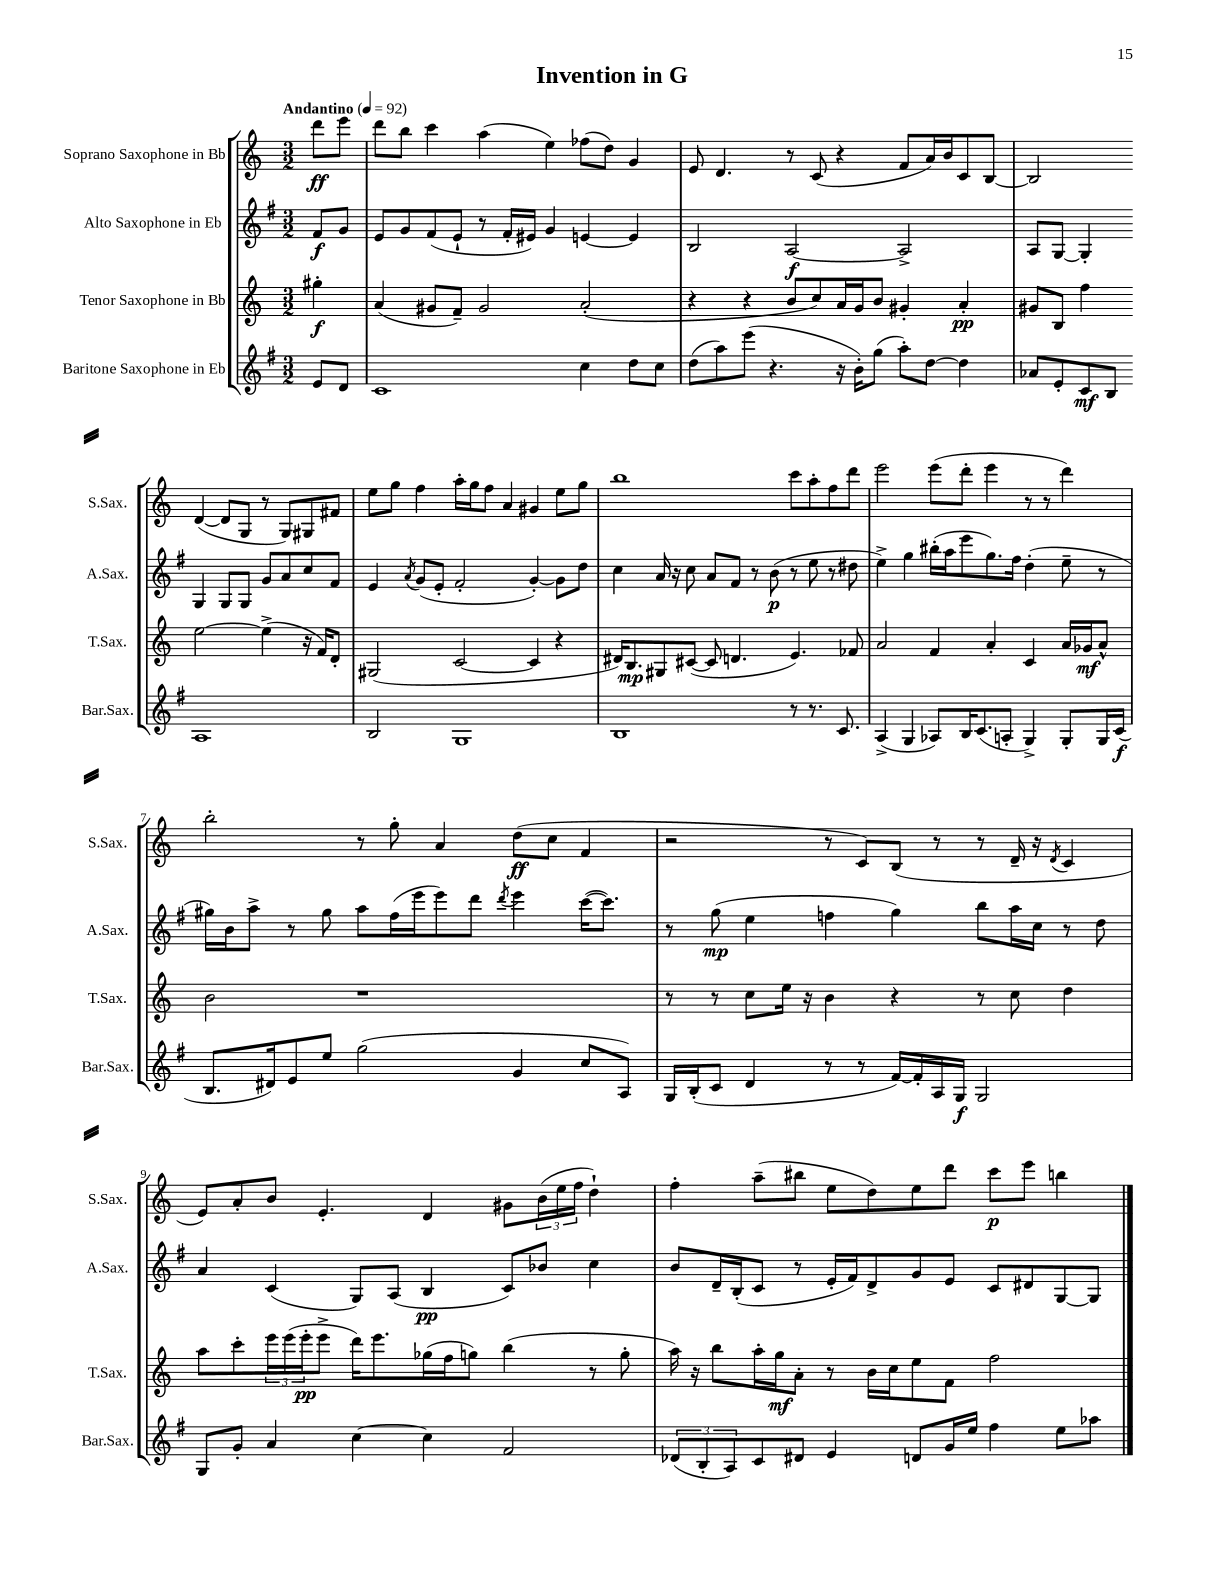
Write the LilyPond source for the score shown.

\header { title = "Invention in G" }
<<
\new StaffGroup <<
\new Staff = "s0" \with { instrumentName = "Soprano Saxophone in Bb" shortInstrumentName = "S.Sax." } {
    \clef treble \key c \major \numericTimeSignature \time 3/2 \partial 4 \tempo "Andantino" 4 = 92
    d'''8\ff e'''8 |
    d'''8 b''8 c'''4 a''4( e''4) fes''8( d''8) g'4 |
    e'8 d'4. r8 c'8( r4 f'8 a'16) b'16 c'8 b8~ |
    b2 d'4~( d'8 g8 r8 g8) gis8 fis'8 |
    e''8 g''8 f''4 a''16-. g''16 f''8 a'4 gis'4 e''8 g''8 |
    b''1 c'''8 a''8-. f''8 d'''8 |
    e'''2 e'''8( d'''8-. e'''4 r8 r8 d'''4) |
    b''2-. r8 g''8-. a'4 d''8\ff( c''8 f'4 |
    r2 r8 c'8) b8( r8 r8 d'16-- r16 \acciaccatura { d'8 } c'4 |
    e'8) a'8-. b'8 e'4.-. d'4 gis'8 \tuplet 3/2 { b'16( e''16 f''16 } d''4-!) |
    f''4-. a''8--( bis''8 e''8 d''8) e''8 d'''8 c'''8\p e'''8 b''4 \bar "|." |
}
\new Staff = "s1" \with { instrumentName = "Alto Saxophone in Eb" shortInstrumentName = "A.Sax." } {
    \clef treble \key g \major \numericTimeSignature \time 3/2 \partial 4
    fis'8\f g'8 |
    e'8 g'8 fis'8( e'8-! r8 fis'16-. eis'16) g'4 e'4~ e'4 |
    b2 a2~\f a2-> |
    a8 g8~ g4-. g4 g8 g8 g'8 a'8 c''8 fis'8 |
    e'4 \acciaccatura { a'8 } g'8( e'8-. fis'2-. g'4~-.) g'8 d''8 |
    c''4 a'16 r16 c''8 a'8 fis'8 r8 b'8\p( r8 e''8 r8 dis''8 |
    e''4->) g''4 bis''16-.( a''16 e'''8 g''8.) fis''16 d''4-.( e''8-- r8 |
    gis''16) b'16 a''8-> r8 gis''8 a''8 fis''16( e'''16 e'''8) d'''8 \acciaccatura { d'''8 } e'''4 c'''16~( c'''8.) |
    r8 g''8\mp( e''4 f''4 g''4) b''8 a''16 c''16 r8 d''8 |
    a'4 c'4( g8) a8( b4\pp c'8) bes'8 c''4 |
    b'8 d'16-- b16-.( c'8 r8 e'16-. fis'16) d'8-> g'8 e'8 c'8 dis'8 g8~ g8 \bar "|." |
}
\new Staff = "s2" \with { instrumentName = "Tenor Saxophone in Bb" shortInstrumentName = "T.Sax." } {
    \clef treble \key c \major \numericTimeSignature \time 3/2 \partial 4
    gis''4-.\f |
    a'4( gis'8 f'8--) gis'2 a'2-.( |
    r4 r4 b'8 c''8) a'16 g'16 b'8 gis'4-. a'4-.\pp |
    gis'8 b8 f''4 e''2~ e''4->( r16 f'16) d'8-. |
    gis2( c'2~ c'4 r4 |
    dis'16) b8.\mp gis8 cis'8~( cis'8 d'4. e'4.) fes'8 |
    a'2 f'4 a'4-. c'4 a'16 ges'16\mf a'8-^ |
    b'2 r1 |
    r8 r8 c''8 e''16 r16 b'4 r4 r8 c''8 d''4 |
    a''8 c'''8-. \tuplet 3/2 { e'''16 e'''16( e'''16-.\pp } e'''8-> d'''16) e'''8. ges''16( f''16 g''8) b''4( r8 g''8-. |
    a''16) r16 b''8 a''16-. g''16\mf a'8-. r8 b'16 c''16 e''8 f'8 f''2 \bar "|." |
}
\new Staff = "s3" \with { instrumentName = "Baritone Saxophone in Eb" shortInstrumentName = "Bar.Sax." } {
    \clef treble \key g \major \numericTimeSignature \time 3/2 \partial 4
    e'8 d'8 |
    c'1 c''4 d''8 c''8 |
    d''8( a''8) e'''8( r4. r16 b'16-.) g''8( a''8-.) d''8~ d''4 |
    aes'8 e'8-. c'8\mf b8 a1 |
    b2 g1 |
    b1 r8 r8. c'8. |
    a4->( g4 aes8) b16 c'8.( a8-. g4->) g8-. g16 c'16\f( |
    b8. dis'16) e'8 e''8 g''2( g'4 c''8 a8) |
    g16 b16-.( c'8 d'4 r8 r8 fis'16~) fis'16-. a16 g16\f g2 |
    g8 g'8-. a'4 c''4~ c''4 fis'2 |
    \tuplet 3/2 { des'8( b8-. a8) } c'8 dis'8 e'4 d'8 g'16 e''16 fis''4 e''8 aes''8 \bar "|." |
}
>>
>>
